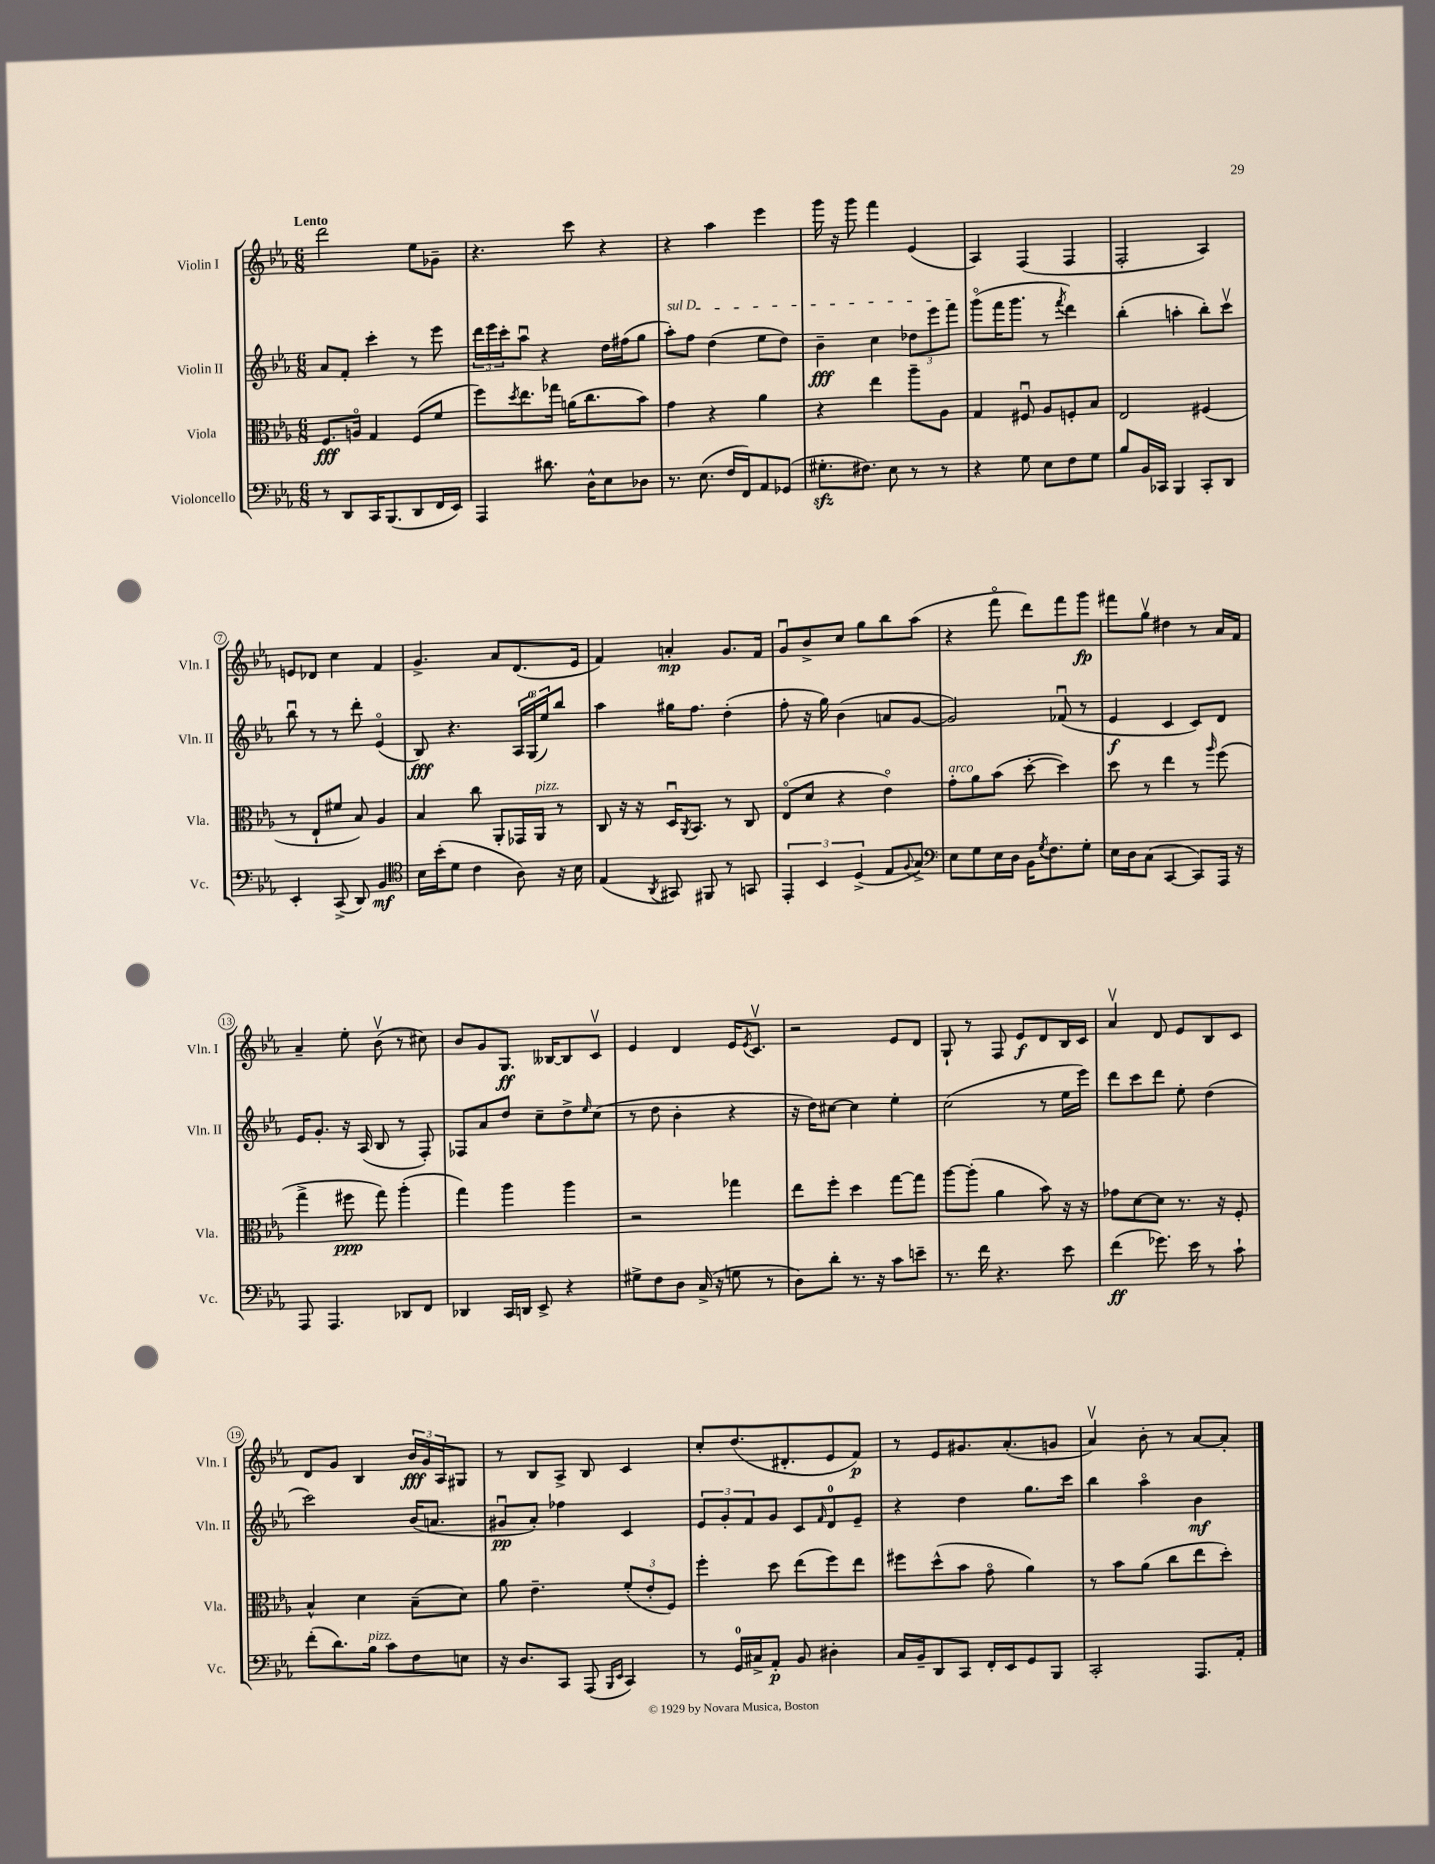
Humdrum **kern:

**kern	**dynam	**kern	**dynam	**kern	**dynam	**kern	**dynam
*part4	*part4	*part3	*part3	*part2	*part2	*part1	*part1
*staff4	*staff4	*staff3	*staff3	*staff2	*staff2	*staff1	*staff1
*I"Violoncello	*	*I"Viola	*	*I"Violin II	*	*I"Violin I	*
*I'Vc.	*	*I'Vla.	*	*I'Vln. II	*	*I'Vln. I	*
*clefF4	*	*clefC3	*	*clefG2	*	*clefG2	*
*k[b-e-a-]	*	*k[b-e-a-]	*	*k[b-e-a-]	*	*k[b-e-a-]	*
*M6/8	*	*M6/8	*	*M6/8	*	*M6/8	*
=1	=1	=1	=1	=1	=1	=1	=1
!	!	!	!	!	!	!LO:TX:a:B:t=Lento	!
8r	.	8.F/L	fff	8a-/L	.	2ddd\	.
8DD/L	.	.	.	8f'/J	.	.	.
.	.	16An/Jk	.	.	.	.	.
16CC/K	.	4G/	.	4ccc'\	.	.	.
(8.BBB-/	.	.	.	.	.	.	.
8DD/	.	(8F/L	.	8r	.	8ee-\L	.
16FF/L	.	8f/J	.	8eee-\	.	8g-X~\J	.
16EE-/JJ)	.	.	.	.	.	.	.
=2	=2	=2	=2	=2	=2	=2	=2
4AAA-/	.	8ff\L)	.	24ddd\LL	.	4.r	.
.	.	.	.	24eee-\	.	.	.
.	.	.	.	24ccc'\J	.	.	.
.	.	8qdd/	.	.	.	.	.
.	.	8.ee-\	.	8aa-u\J	.	.	.
8.d#X\	.	.	.	4r	.	.	.
.	.	16gg-X\Jk	.	.	.	.	.
.	.	(16an\KL	.	.	.	8ccc\	.
16D^^\KL	.	8.cc\	.	.	.	.	.
8E-\	.	.	.	16dd\LL	.	4r	.
.	.	.	.	(16ff#X\J	.	.	.
8D-X\J	.	8b-\J)	.	8gg\J	.	.	.
=3	=3	=3	=3	=3	=3	=3	=3
!	!	!	!	!LO:TX:a:i:t=sul D	!	!	!
8.r	.	4g\	.	8aa-'\L)	.	4r	.
.	.	.	.	8ff\J	.	.	.
(8.E-\	.	.	.	.	.	.	.
.	.	4r	.	(4dd\	.	4aa-\	.
16F/LL	.	.	.	.	.	.	.
16FF/J)	.	.	.	.	.	.	.
8AA-/	.	4a-\	.	8ee-\L	.	4eee-\	.
(8GG-X/J	.	.	.	8dd\J)	.	.	.
=4	=4	=4	=4	=4	=4	=4	=4
8.G#Xzz'\L	.	4r	.	4b-~\	fff	16ggg\	.
.	.	.	.	.	.	16r	.
.	.	.	.	.	.	8ggg\	.
8.F#X\J)	.	.	.	.	.	.	.
.	.	4ee-\	.	4cc\	.	4fff\	.
8E-\	.	.	.	.	.	.	.
8r	.	8aa-~\L	.	12dd-X\L	.	(4e-/	.
.	.	.	.	12eee-\	.	.	.
8r	.	8A-\J	.	.	.	.	.
.	.	.	.	12fff\J	.	.	.
=5	=5	=5	=5	=5	=5	=5	=5
4r	.	4G/	.	(8ggg\L	.	4A-/)	.
.	.	.	.	16fff\K	.	.	.
.	.	.	.	8.ggg\J	.	.	.
8G\	.	8F#Xu/	.	.	.	(4F/	.
8E-\L	.	8A-/L	.	8r	.	.	.
.	.	.	.	8qfff/	.	.	.
8F\	.	8Fn'/	.	4ddd\)	.	4F/	.
8G\J	.	8B-/J	.	.	.	.	.
=6	=6	=6	=6	=6	=6	=6	=6
8B-/L	.	2E-/	.	(4bb-'\	.	2F'/	.
16BB-/L	.	.	.	.	.	.	.
16CC-X/JJ	.	.	.	.	.	.	.
4BBB-/	.	.	.	4aan'\	.	.	.
8CC-'/L	.	(4F#X/	.	8bb-'\L)	.	4A-/)	.
8DD/J	.	.	.	8cccv\J	.	.	.
!!LO:LB:g=z
=7	=7	=7	=7	=7	=7	=7	=7
4EE-'/	.	8r	.	8bb-u\	.	8en/L	.
.	.	8E-`/L	.	8r	.	8d-X/J	.
(8CC^/	.	8f#X/J	.	8r	.	4cc\	.
8DD/)	.	8B-/)	.	8ddd'\	.	.	.
4BB-/	mf	4A-/	.	(4e-/	.	4f/	.
=8	=8	=8	=8	=8	=8	=8	=8
*clefC4	*	*	*	*	*	*	*
16B-\LL	.	4B-/	.	8B-/)	fff	4.g^/	.
(16b-'\J	.	.	.	.	.	.	.
8d\J	.	.	.	4.r	.	.	.
4c\	.	8cc\	.	.	.	.	.
.	.	8AA-'/L	.	.	.	8a-/L	.
8A-\)	.	16GG-X/L	.	24A-/LL	.	(8.d/	.
.	.	.	.	(24G/	.	.	.
!	!	!LO:TX:a:i:t=pizz.	!	!	!	!	!
.	.	16AA-/JJ	.	.	.	.	.
.	.	.	.	24ee-/J)	.	.	.
16r	.	8r	.	8bb-/J	.	.	.
16B-\	.	.	.	.	.	16e-/Jk	.
=9	=9	=9	=9	=9	=9	=9	=9
(4E-/	.	8C/	.	4aa-\	.	4f/)	.
.	.	16r	.	.	.	.	.
.	.	16r	.	.	.	.	.
8qAA-/	.	.	.	.	.	.	.
8GG#X/)	.	16Du/KL	.	16gg#X\KL	.	4an'/	mp
.	.	8qAA-/	.	.	.	.	.
.	.	8.BB-/J	.	8.ff\J	.	.	.
8FF#X/	.	.	.	.	.	.	.
8r	.	8r	.	(4dd'\	.	8.g/L	.
8GGn/	.	8C/	.	.	.	.	.
.	.	.	.	.	.	16f/Jk	.
=10	=10	=10	=10	=10	=10	=10	=10
6EE-'/	.	(8E-/L	.	8ff'\	.	8gu/L	.
.	.	8d/J	.	16r	.	8b-^/	.
6BB-/	.	.	.	.	.	.	.
.	.	.	.	16gg\)	.	.	.
.	.	4r	.	(4b-\	.	8cc/J	.
(6D^/	.	.	.	.	.	.	.
.	.	.	.	.	.	8gg\L	.
8E-/L	.	4e-\)	.	8an/L	.	8bb-\	.
8qqF/	.	.	.	.	.	.	.
8G^/J)	.	.	.	[8g/J	.	(8aa-\J	.
=11	=11	=11	=11	=11	=11	=11	=11
*clefF4	*	*	*	*	*	*	*
!	!	!LO:TX:a:i:t=arco	!	!	!	!	!
8E-\L	.	8g'\L	.	2g/])	.	4r	.
8G\	.	8a-\	.	.	.	.	.
16E-\L	.	(8b-\J	.	.	.	8fff\	.
16D\JJ	.	.	.	.	.	.	.
16BB-\KL	.	[8dd'\	.	.	.	8ddd\L)	.
8qG/	.	.	.	.	.	.	.
8.F\	.	.	.	.	.	.	.
.	.	4dd\])	.	(8f-Xu/	.	8fff\	.
8G'\J	.	.	.	8r	.	8ggg\J	fp
=12	=12	=12	=12	=12	=12	=12	=12
16E-\LL	.	8dd\	.	4e-/	f	8fff#X\L	.
16D\J	.	.	.	.	.	.	.
(8C\J	.	8r	.	.	.	8ggv\J	.
[4CC/	.	4ee-\	.	4c/	.	4dd#X\	.
8CC/L])	.	8r	.	8c/L)	.	8r	.
.	.	16qqaa-/	.	.	.	.	.
16AAA-/Jk	.	(8ff\	.	8d/J	.	16a-/LL	.
16r	.	.	.	.	.	16f/JJ	.
!!LO:LB:g=z
=13	=13	=13	=13	=13	=13	=13	=13
8AAA-/	.	4gg^\	.	16e-/KL	.	4a-~/	.
.	.	.	.	8.g'/J	.	.	.
4.AAA-/	.	.	.	.	.	.	.
.	.	8ff#X\	ppp	16r	.	8ee-'\	.
.	.	.	.	(16A-/	.	.	.
.	.	8gg\)	.	8B-/	.	(8b-v\	.
8DD-X/L	.	(4aa-'\	.	8r	.	8r	.
8FF/J	.	.	.	8F'/)	.	8cc#X\)	.
=14	=14	=14	=14	=14	=14	=14	=14
4DD-X/	.	4gg\)	.	8F-X/L	.	8b-/L	.
.	.	.	.	8a-/	.	8g/	.
16CC/LL	.	4aa-\	.	8dd/J	.	8.G/J	ff
16DDn/JJ	.	.	.	.	.	.	.
8EE-^/	.	.	.	8cc~\L	.	.	.
.	.	.	.	.	.	[16B--X/KL	.
4r	.	4aa-\	.	8dd^\	.	8B--/]	.
.	.	.	.	16qqee-/	.	.	.
.	.	.	.	(8cc\J	.	8cv/J	.
=15	=15	=15	=15	=15	=15	=15	=15
8G#X^\L	.	2r	.	8r	.	4e-/	.
8F\	.	.	.	8dd\	.	.	.
8D\J	.	.	.	4b-'\	.	4d/	.
(16C^/	.	.	.	.	.	.	.
16r	.	.	.	.	.	.	.
8Gn\	.	4gg-X\	.	4r	.	16e-/KL	.
.	.	.	.	.	.	8qe-/	.
.	.	.	.	.	.	8.cv/J	.
8r	.	.	.	.	.	.	.
=16	=16	=16	=16	=16	=16	=16	=16
8D\L)	.	8ee-\L	.	16r	.	2r	.
.	.	.	.	16dd\KL)	.	.	.
8d'\J	.	8ff'\J	.	[8cc#X\J	.	.	.
8.r	.	4dd\	.	4cc#\]	.	.	.
16r	.	.	.	.	.	.	.
8c\L	.	[8gg\L	.	4ee-'\	.	8e-/L	.
8en~\J	.	8gg\J]	.	.	.	8d/J	.
=17	=17	=17	=17	=17	=17	=17	=17
8.r	.	[8aa-\L	.	(2cc\	.	8G`/	.
.	.	(8aa-'\J]	.	.	.	8r	.
16f\	.	.	.	.	.	.	.
4.r	.	4a-\	.	.	.	8F/	.
.	.	.	.	.	.	8e-/L	f
.	.	8b-\)	.	8r	.	8d/	.
8e-\	.	16r	.	16ee-\LL	.	16B-/L	.
.	.	16r	.	16eee-\JJ)	.	16c/JJ	.
=18	=18	=18	=18	=18	=18	=18	=18
(4f\	ff	8g-X\L	.	8ddd\L	.	4a-v/	.
.	.	[8d\	.	8ccc\	.	.	.
8.g-X\)	.	8d\J]	.	8ddd\J	.	8d/	.
.	.	8.r	.	8ee-'\	.	8e-/L	.
16e-\	.	.	.	.	.	.	.
8r	.	.	.	(4dd\	.	8B-/	.
.	.	16r	.	.	.	.	.
8c`\	.	8F'/	.	.	.	8c/J	.
!!LO:LB:g=z
=19	=19	=19	=19	=19	=19	=19	=19
(8f'\L	.	4B-^^/	.	2ccc\)	.	8d/L	.
8.d\)	.	.	.	.	.	8g/J	.
.	.	4d\	.	.	.	4B-/	.
!LO:TX:a:i:t=pizz.	!	!	!	!	!	!	!
16B-\Jk	.	.	.	.	.	.	.
8c\L	.	.	.	.	.	.	.
8F\	.	(8B-~\L	.	(16b-/KL	.	24b-/LL	fff
.	.	.	.	.	.	24g/	.
.	.	.	.	8.an/J	.	.	.
.	.	.	.	.	.	24A-/J	.
8En\J	.	8d\J)	.	.	.	8G#X/J	.
=20	=20	=20	=20	=20	=20	=20	=20
16r	.	8a-\	.	8g#Xu/L	pp	8r	.
8.D/L	.	.	.	.	.	.	.
.	.	4.e-~\	.	8a-'/J)	.	8B-/L	.
8CC/J	.	.	.	4ff-X\	.	8A-^/J	.
(8AAA-/	.	.	.	.	.	8B-/	.
16qqBBB-/LL	.	.	.	.	.	.	.
16qqEE-/JJ	.	.	.	.	.	.	.
4CC/)	.	(12f'/L	.	4c/	.	4c/	.
.	.	12e-'/	.	.	.	.	.
.	.	12F/J)	.	.	.	.	.
=21	=21	=21	=21	=21	=21	=21	=21
8r	.	4ff'\	.	12e-/L	.	8cc'/L	.
.	.	.	.	12g'/	.	.	.
16GG/LL	.	.	.	.	.	(8.dd/	.
.	.	.	.	12f/	.	.	.
16C#X^/J	.	.	.	.	.	.	.
8AA-'/J	p	8dd\	.	8g/J	.	.	.
.	.	.	.	.	.	8.d#X'/	.
8BB-/	.	(8ee-\L	.	8c/L	.	.	.
.	.	.	.	16qqf/	.	.	.
4D#X'\	.	8ff\)	.	8d/	.	8e-/	.
.	.	8ee-\J	.	8e-~/J	.	8f/J)	p
=22	=22	=22	=22	=22	=22	=22	=22
16C/LL	.	8ff#X\L	.	4r	.	8r	.
16BB-~/J	.	.	.	.	.	.	.
8DD/	.	(8dd^^\	.	.	.	8e-/L	.
8CC/J	.	8b-\J	.	4dd\	.	8.g#X/	.
16FF'/LL	.	8g\	.	.	.	.	.
16EE-/J	.	.	.	.	.	(8.a-'/	.
8GG/	.	4a-\)	.	8.gg\L	.	.	.
8BBB-/J	.	.	.	.	.	8gn/J	.
.	.	.	.	16ccc\Jk	.	.	.
=23	=23	=23	=23	=23	=23	=23	=23
2CC'/	.	8r	.	4bb-\	.	4a-v/)	.
.	.	8b-\L	.	.	.	.	.
.	.	(8a-\J	.	4aa-\	.	8b-'\	.
.	.	8cc\L	.	.	.	8r	.
8.AAA-/L	.	8ee-\	.	4b-\	mf	[8a-/L	.
.	.	8dd'\J)	.	.	.	8a-'/J]	.
16AA-'/Jk	.	.	.	.	.	.	.
==	==	==	==	==	==	==	==
*-	*-	*-	*-	*-	*-	*-	*-
